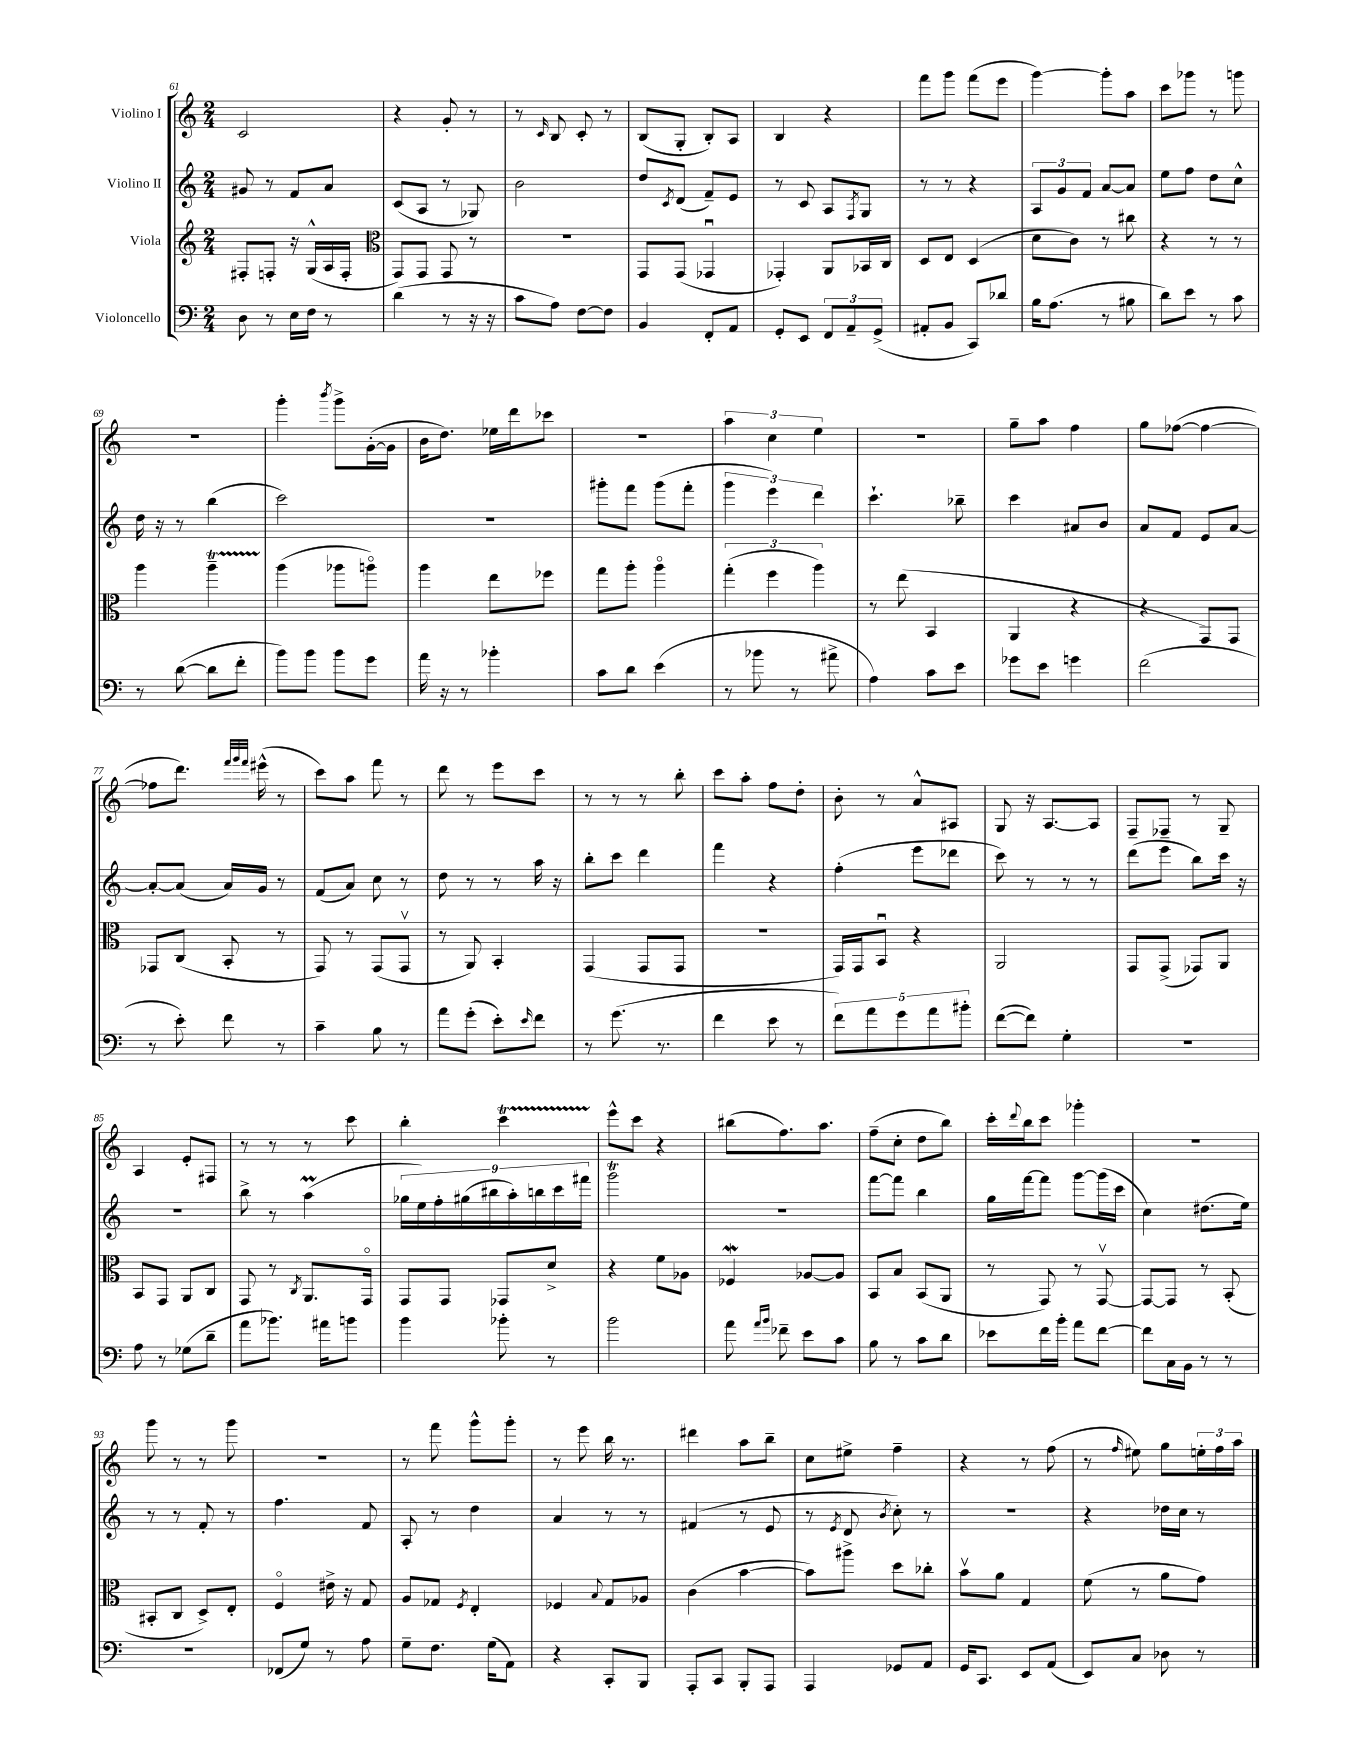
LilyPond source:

<<
\new StaffGroup <<
\new Staff = "s0" \with { instrumentName = "Violino I" } {
    \clef treble \key c \major \numericTimeSignature \time 2/4
    c'2 |
    r4 g'8-. r8 |
    r8 \grace { c'16 } b8 c'8-. r8 |
    b8( g8-. b8-.) a8 |
    b4 r4 |
    f'''8 g'''8 f'''8( e'''8 |
    g'''4~) g'''8-. a''8 |
    c'''8 ges'''8 r8 g'''8 |
    R2 |
    g'''4-. \acciaccatura { b'''8 } g'''8-> g'16~-.( g'16 |
    b'16 d''8.) ees''16 d'''16 ces'''8 |
    r2 |
    \tuplet 3/2 { a''4 c''4 e''4 } |
    r2 |
    g''8-- a''8 f''4 |
    g''8 fes''8~( fes''4~ |
    fes''8 d'''8.) \grace { f'''32 g'''32 f'''32 } eis'''16-^( r8 |
    c'''8) a''8 f'''8 r8 |
    d'''8 r8 e'''8 c'''8 |
    r8 r8 r8 b''8-. |
    c'''8 a''8-. f''8 d''8-. |
    b'8-. r8 a'8-^ ais8 |
    g8 r16 a8.~ a8 |
    f8-- fes8-- r8 g8-- |
    a4 e'8-. fis8 |
    r8 r8 r8 c'''8 |
    b''4-. c'''4\startTrillSpan |
    e'''8-^\stopTrillSpan c'''8 r4 |
    bis''8( f''8.) a''8. |
    f''8--( c''8-. d''8 b''8) |
    c'''16-. \appoggiatura { d'''8 } b''16 c'''8 ges'''4-. |
    R2 |
    g'''8 r8 r8 g'''8 |
    r2 |
    r8 f'''8 g'''8-^ g'''8-. |
    r8 e'''8 b''16 r8. |
    dis'''4 a''8 b''8-- |
    c''8 eis''8-> f''4-- |
    r4 r8 f''8( |
    r8 \grace { f''16 } eis''8) g''8 \tuplet 3/2 { e''16-. f''16 a''16 } \bar "|." |
}
\new Staff = "s1" \with { instrumentName = "Violino II" } {
    \clef treble \key c \major \numericTimeSignature \time 2/4
    gis'8 r8 f'8 a'8 |
    c'8( a8 r8 ges8) |
    b'2 |
    d''8 \acciaccatura { c'8 } d'8( f'8--) e'8 |
    r8 c'8 a8 \acciaccatura { f8 } g8 |
    r8 r8 r4 |
    \tuplet 3/2 { a8 g'8 f'8 } a'8~ a'8 |
    e''8 f''8 d''8 c''8-^ |
    d''16 r16 r8 b''4( |
    c'''2) |
    R2 |
    gis'''8-. f'''8 gis'''8( f'''8-. |
    \tuplet 3/2 { g'''4 e'''4) d'''4 } |
    c'''4.-! bes''8-- |
    c'''4 ais'8 b'8 |
    a'8 f'8 e'8 a'8~ |
    a'8~-. a'8( a'16) g'16 r8 |
    f'8( a'8) c''8 r8 |
    d''8 r8 r8 a''16 r16 |
    b''8-. c'''8 d'''4 |
    f'''4 r4 |
    f''4-.( e'''8 des'''8 |
    c'''8) r8 r8 r8 |
    d'''8( e'''8 b''8) c'''16 r16 |
    r2 |
    b''8-> r8 a''4\prall( |
    \tuplet 9/8 { ges''16 e''16) f''16-. gis''16( bis''16 a''16-.) b''16 c'''16 fis'''16 } |
    g'''2\trill |
    r2 |
    f'''8~ f'''8 b''4 |
    g''16 f'''16~ f'''8 g'''8~ g'''16( c'''16 |
    c''4) dis''8.( e''16) |
    r8 r8 f'8-. r8 |
    f''4. f'8 |
    a8-. r8 d''4 |
    a'4 r8 r8 |
    fis'4( r8 e'8 |
    r8 \acciaccatura { e'8 } d'8 \acciaccatura { b'8 } c''8-.) r8 |
    R2 |
    r4 des''16 c''16 r8 \bar "|." |
}
\new Staff = "s2" \with { instrumentName = "Viola" } {
    \clef treble \key c \major \numericTimeSignature \time 2/4
    fis8-. f8-. r16 g16-^( a16 f16-. |
    \clef alto g,8) g,8 g,8 r8 |
    r2 |
    g,8 g,8( ges,4\downbow |
    ges,4-.) a,8 bes,16 c16 |
    d8 e8 d4( |
    d'8 c'8) r8 cis''8 |
    r4 r8 r8 |
    a''4 a''4--\startTrillSpan |
    a''4\stopTrillSpan( aes''8 a''8\flageolet) |
    a''4 e''8 fes''8 |
    g''8 a''8-. a''4\flageolet |
    \tuplet 3/2 { g''4-.( f''4 a''4) } |
    r8 e''8( b,4 |
    a,4 r4 |
    r4 g,8) g,8 |
    ges,8 c8( b,8-. r8 |
    g,8) r8 g,8( g,8\upbow |
    r8 a,8) b,4-. |
    g,4( g,8 g,8 |
    R2 |
    g,16) g,16 b,8\downbow r4 |
    a,2 |
    g,8 g,8->( ges,8) a,8 |
    b,8 g,8 a,8 c8 |
    g,8 r8 \acciaccatura { c8 } a,8. g,16\flageolet |
    g,8 g,8 ges,8 d'8-> |
    r4 f'8 aes8 |
    fes4\mordent aes8~ aes8 |
    b,8 b8 b,8( a,8 |
    r8 g,8) r8 g,8~\upbow |
    g,8~ g,8 r8 b,8-.( |
    bis,8-. c8 d8->) e8-. |
    f4\flageolet eis'16-> r16 g8 |
    a8 ges8 \acciaccatura { f8 } e4-. |
    fes4 \appoggiatura { b8 } g8 aes8 |
    c'4( b'4~ |
    b'8) ais''8-> d''8 ces''8-. |
    b'8\upbow a'8 g4 |
    f'8( r8 a'8 g'8) \bar "|." |
}
\new Staff = "s3" \with { instrumentName = "Violoncello" } {
    \clef bass \key c \major \numericTimeSignature \time 2/4
    d8 r8 e16 f16 r8 |
    d'4( r8 r16 r16 |
    c'8 a8) f8~ f8 |
    b,4 f,8-. a,8 |
    g,8-. e,8 \tuplet 3/2 { f,8 a,8-- g,8->( } |
    ais,8-. b,8 c,8) des'8 |
    b16 a8.( r8 bis8 |
    d'8) e'8 r8 c'8 |
    r8 d'8~( d'8 f'8-. |
    b'8) b'8 b'8 g'8 |
    a'16 r16 r8 bes'4-. |
    c'8 d'8 e'4( |
    r8 bes'8 r8 ais'8-> |
    a4) c'8 e'8 |
    ges'8 e'8 g'4 |
    f'2( |
    r8 e'8-.) f'8 r8 |
    c'4-- b8 r8 |
    a'8 g'8-.( e'8-.) \grace { e'16 } f'8 |
    r8 g'8.( r8. |
    f'4 e'8 r8 |
    \tuplet 5/4 { f'8) a'8 g'8 a'8 bis'8-. } |
    f'8~( f'8) g4-. |
    R2 |
    a8 r8 ges8( d'8-- |
    a'8 bes'8.) ais'16 b'8 |
    b'4 bes'8-. r8 |
    b'2 |
    a'8 \grace { a'16 b'16 } fes'8-- e'8 c'8 |
    b8 r8 c'8 d'8 |
    ees'8 f'16 b'16-. a'8 f'8~ |
    f'8 c16 b,16 r8 r8 |
    r2 |
    fes,8( g8) r8 a8 |
    g8-- f8. g16( a,8) |
    r4 c,8-. b,,8 |
    a,,8-. c,8 b,,8-. a,,8 |
    a,,4 ges,8 a,8 |
    g,16 c,8. e,8 a,8( |
    e,8) c8 des8 r8 \bar "|." |
}
>>
>>
\layout { \context { \Score currentBarNumber = #61 } }
